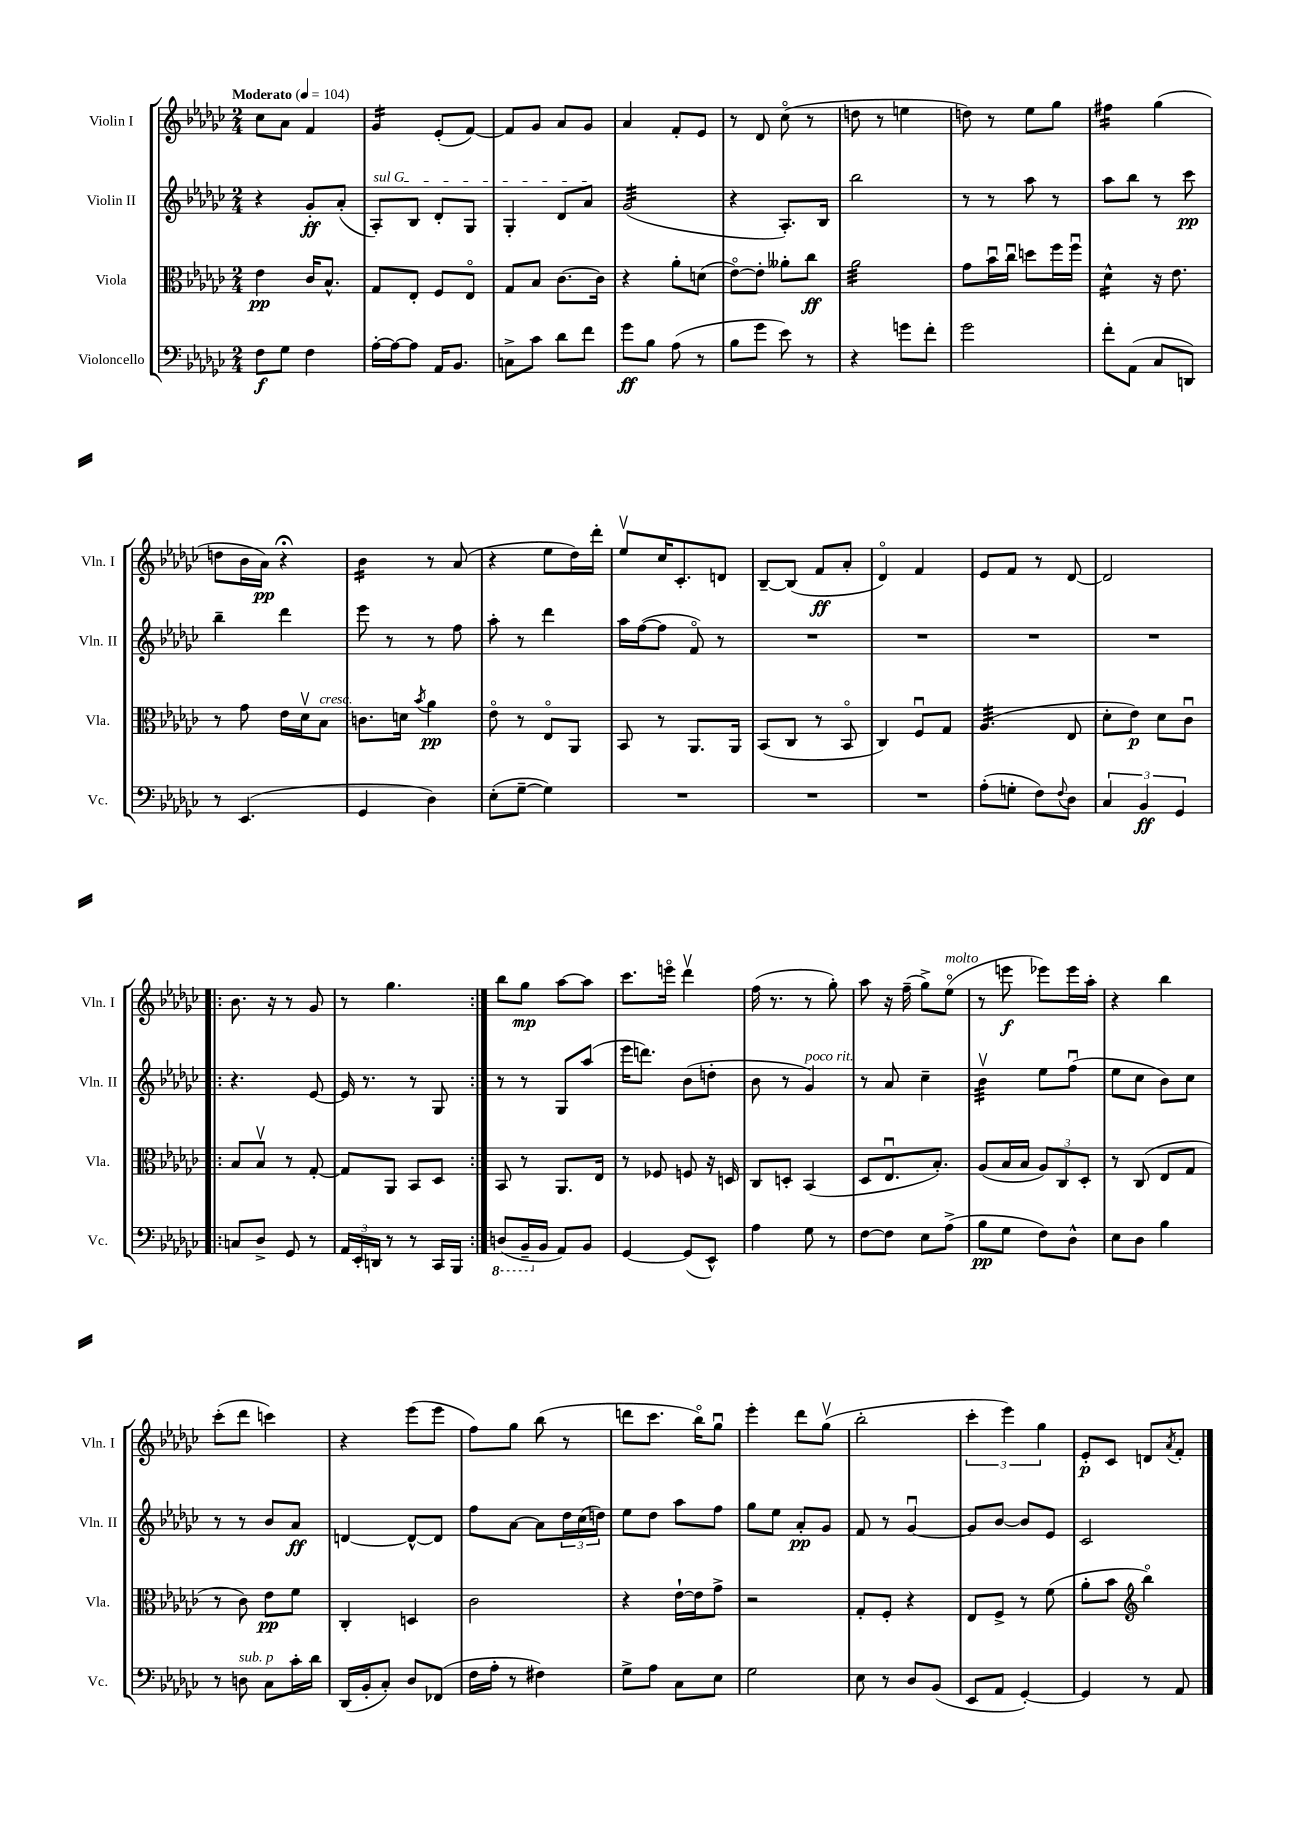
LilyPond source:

<<
\new StaffGroup <<
\new Staff = "s0" \with { instrumentName = "Violin I" shortInstrumentName = "Vln. I" } {
    \clef treble \key ges \major \numericTimeSignature \time 2/4 \tempo "Moderato" 4 = 104
    ces''8 aes'8 f'4 |
    ges'4:16 ees'8-.( f'8~) |
    f'8 ges'8 aes'8 ges'8 |
    aes'4 f'8-. ees'8 |
    r8 des'8 ces''8\flageolet( r8 |
    d''8 r8 e''4 |
    d''8) r8 ees''8 ges''8 |
    fis''4:16 ges''4( |
    d''8 bes'16 aes'16\pp) r4\fermata |
    bes'4:16 r8 aes'8( |
    r4 ees''8 des''16) des'''16-. |
    ees''8\upbow ces''16 ces'8.-. d'8 |
    bes8~-- bes8( f'8\ff aes'8-. |
    des'4\flageolet) f'4 |
    ees'8 f'8 r8 des'8~ |
    des'2 |
    \repeat volta 2 { bes'8. r16 r8 ges'8 |
    r8 ges''4. | }
    bes''8 ges''8\mp aes''8~ aes''8 |
    ces'''8. e'''16\flageolet des'''4\upbow |
    f''16( r8. r8 ges''8-.) |
    aes''8 r16 f''16--( ges''8->) ees''8\flageolet^\markup { \italic "molto" }( |
    r8 e'''8\f ees'''8) ees'''16 aes''16-. |
    r4 bes''4 |
    ces'''8-.( des'''8 c'''4) |
    r4 ees'''8( ees'''8 |
    f''8) ges''8 bes''8( r8 |
    d'''8 ces'''8. bes''16\flageolet) ges''8\downbow |
    ees'''4-. des'''8 ges''8\upbow( |
    bes''2-. |
    \tuplet 3/2 { ces'''4-. ees'''4) ges''4 } |
    ees'8-.\p ces'8 d'8 \acciaccatura { aes'8 } f'8-. \bar "|." |
}
\new Staff = "s1" \with { instrumentName = "Violin II" shortInstrumentName = "Vln. II" } {
    \clef treble \key ges \major \numericTimeSignature \time 2/4
    r4 ges'8-.\ff aes'8-.( |
    \once \override TextSpanner.bound-details.left.text = \markup { \italic "sul G" } aes8-.\startTextSpan) bes8 des'8-. ges8 |
    ges4-. des'8 aes'8\stopTextSpan |
    ges'2:32( |
    r4 aes8.-.) bes16 |
    bes''2 |
    r8 r8 aes''8 r8 |
    aes''8 bes''8 r8 ces'''8\pp |
    bes''4-- des'''4 |
    ees'''8 r8 r8 f''8 |
    aes''8-. r8 des'''4 |
    aes''16 f''16~( f''8 f'8\flageolet) r8 |
    R2 |
    R2 |
    R2 |
    R2 |
    \repeat volta 2 { r4. ees'8~ |
    ees'16 r8. r8 ges8 | }
    r8 r8 ges8 aes''8( |
    ees'''16 d'''8.) bes'8( d''8-. |
    bes'8 r8 ges'4^\markup { \italic "poco rit." }) |
    r8 aes'8 ces''4-- |
    bes'4:32\upbow ees''8 f''8\downbow( |
    ees''8 ces''8 bes'8) ces''8 |
    r8 r8 bes'8 aes'8\ff |
    d'4~ d'8~-^ d'8 |
    f''8 aes'8~ aes'8 \tuplet 3/2 { des''16 ces''16( d''16) } |
    ees''8 des''8 aes''8 f''8 |
    ges''8 ees''8 aes'8-.\pp ges'8 |
    f'8 r8 ges'4~\downbow |
    ges'8 bes'8~ bes'8 ees'8 |
    ces'2 \bar "|." |
}
\new Staff = "s2" \with { instrumentName = "Viola" shortInstrumentName = "Vla." } {
    \clef alto \key ges \major \numericTimeSignature \time 2/4
    ees'4\pp ces'16 bes8.-^ |
    ges8 ees8-. f8 ees8\flageolet |
    ges8 bes8 ces'8.~ ces'16 |
    r4 aes'8-. d'8( |
    ees'8~\flageolet) ees'8-. aeses'8-. ces''8\ff |
    aes'2:32 |
    ges'8 bes'16\downbow ces''16\downbow d''8 f''16 f''16\downbow |
    des'4:16-^ r16 ees'8. |
    r8 ges'8 ees'16 des'16\upbow bes8^\markup { \italic "cresc." } |
    c'8. d'16 \acciaccatura { bes'8 } aes'4\pp |
    ees'8\flageolet r8 ees8\flageolet aes,8 |
    bes,8 r8 aes,8. aes,16 |
    bes,8( ces8 r8 bes,8\flageolet |
    ces4) f8\downbow ges8 |
    aes4.:32( ees8 |
    des'8-. ees'8\p) des'8 ces'8\downbow |
    \repeat volta 2 { bes8 bes8\upbow r8 ges8~-. |
    ges8 aes,8 bes,8 des8 | }
    bes,8 r8 aes,8. ees16 |
    r8 fes8 f8 r16 d16 |
    ces8 d8-. bes,4( |
    des8 ees8.\downbow bes8.-.) |
    aes8( bes16 bes16 \tuplet 3/2 { aes8) ces8 des8-. } |
    r8 ces8( ees8 ges8 |
    r8 ces'8) ees'8\pp f'8 |
    ces4-. d4 |
    ces'2 |
    r4 ees'16~-! ees'16 ges'8-> |
    r2 |
    ges8-. f8-. r4 |
    ees8 f8-> r8 f'8( |
    aes'8-. bes'8 \clef treble bes''4\flageolet) \bar "|." |
}
\new Staff = "s3" \with { instrumentName = "Violoncello" shortInstrumentName = "Vc." } {
    \clef bass \key ges \major \numericTimeSignature \time 2/4
    f8\f ges8 f4 |
    aes16~-. aes16~ aes8 aes,16 bes,8. |
    c8-> ces'8 des'8 f'8 |
    ges'8\ff bes8 aes8( r8 |
    bes8 ges'8 ees'8) r8 |
    r4 g'8 f'8-. |
    ges'2 |
    f'8-. aes,8( ces8 d,8) |
    r8 ees,4.( |
    ges,4 des4) |
    ees8-.( ges8~-- ges4) |
    R2 |
    R2 |
    R2 |
    aes8-.( g8-. f8) \appoggiatura { f8 } des8 |
    \tuplet 3/2 { ces4 bes,4\ff ges,4 } |
    \repeat volta 2 { c8 des8-> ges,8 r8 |
    \tuplet 3/2 { aes,16 ees,16-. d,16 } r8 r8 ces,16 bes,,16 | }
    \ottava #-1 d,8( bes,,16-- \ottava #0 bes,16 aes,8) bes,8 |
    ges,4~ ges,8( ees,8-^) |
    aes4 ges8 r8 |
    f8~ f8 ees8 aes8->( |
    bes8\pp ges8 f8) des8-^ |
    ees8 des8 bes4 |
    r8 d8^\markup { \italic "sub. p" } ces8 ces'16-. des'16 |
    des,16( bes,16-. ces8-.) des8 fes,8( |
    f16 aes16-. r8 fis4) |
    ges8-> aes8 ces8 ees8 |
    ges2 |
    ees8 r8 des8 bes,8( |
    ees,8 aes,8 ges,4~-.) |
    ges,4 r8 aes,8 \bar "|." |
}
>>
>>
\layout { \context { \Score \remove "Bar_number_engraver" } }
